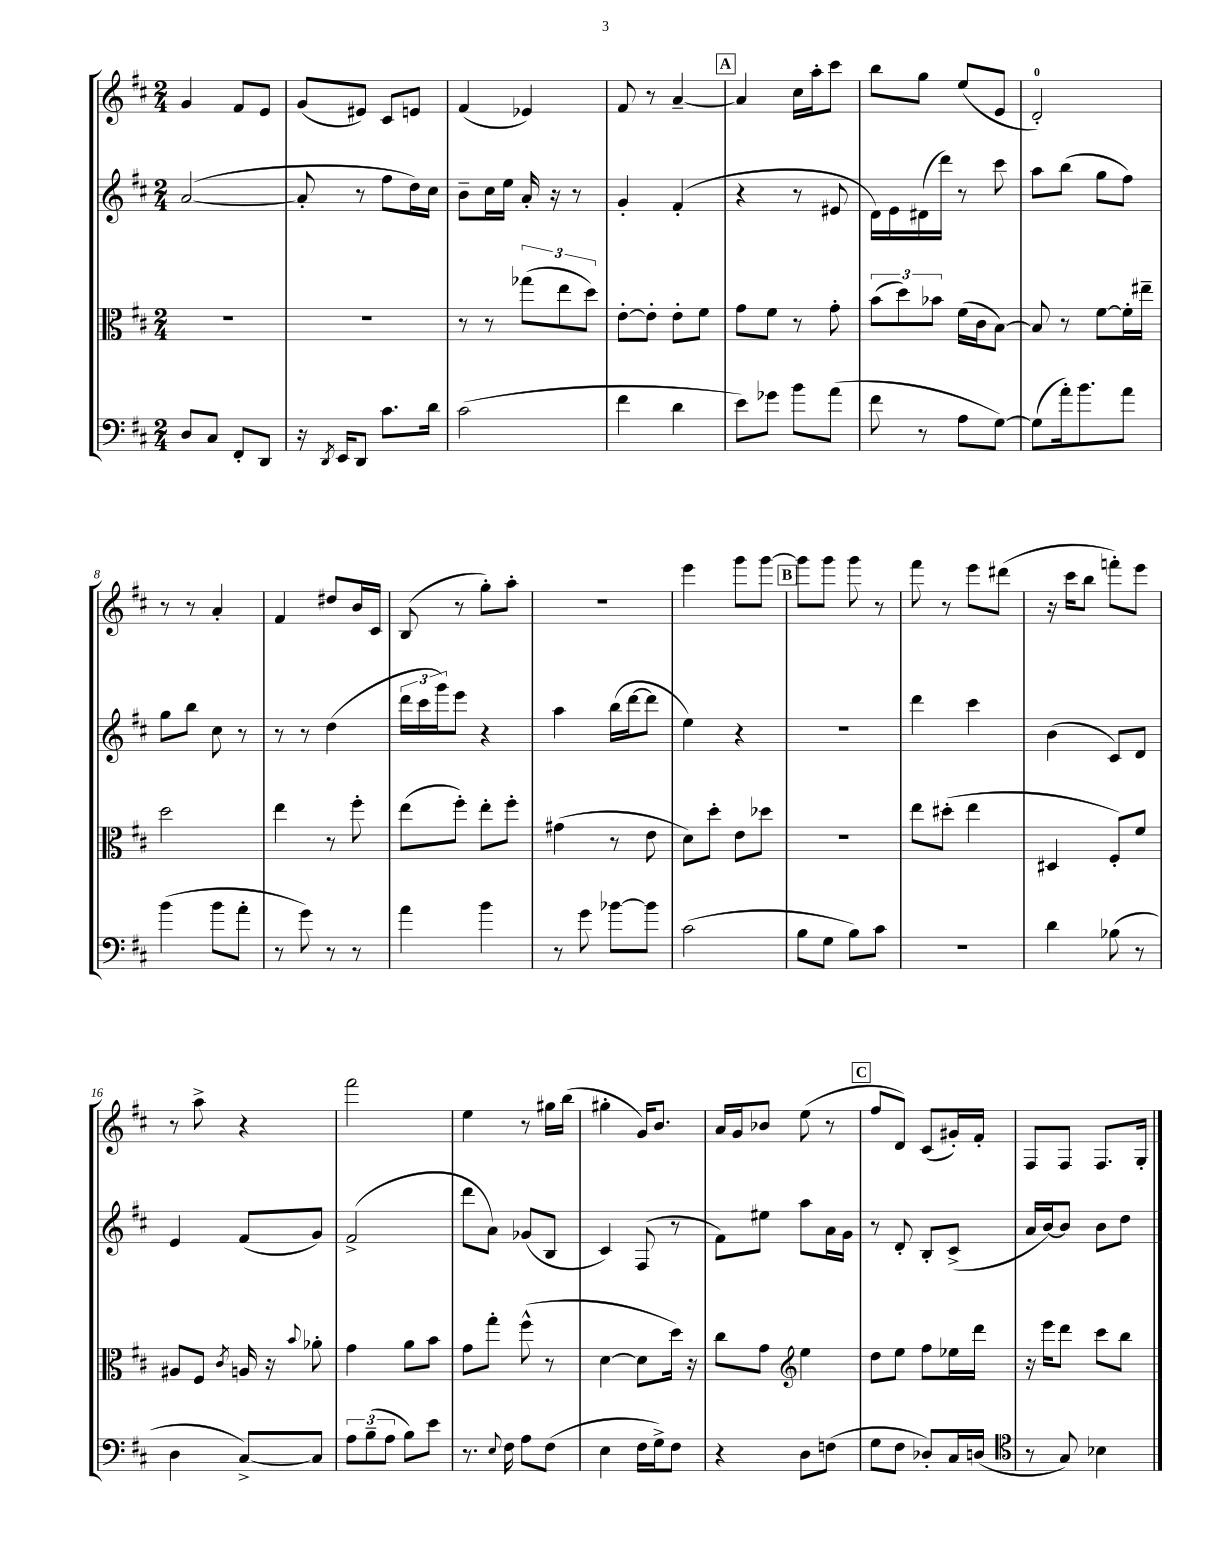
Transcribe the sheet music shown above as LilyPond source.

<<
\new StaffGroup <<
\new Staff = "s0" {
    \clef treble \key d \major \numericTimeSignature \time 2/4
    g'4 fis'8 e'8 |
    g'8( eis'8) cis'8 e'8 |
    fis'4( ees'4) |
    fis'8 r8 a'4~-- |
    \mark \markup { \box "A" } a'4 cis''16 a''16-. cis'''8 |
    b''8 g''8 e''8( e'8 |
    d'2-0-.) |
    r8 r8 a'4-. |
    fis'4 dis''8 b'16 cis'16 |
    b8( r8 g''8-.) a''8-. |
    R2 |
    e'''4 g'''8 g'''8~ |
    \mark \markup { \box "B" } g'''8 g'''8 g'''8 r8 |
    fis'''8 r8 e'''8 dis'''8( |
    r16 cis'''16 b''8 f'''8-.) e'''8 |
    r8 a''8-> r4 |
    fis'''2 |
    e''4 r8 gis''16 b''16( |
    gis''4-. g'16) b'8. |
    a'16 g'16 bes'8 e''8( r8 |
    \mark \markup { \box "C" } fis''8 d'8) cis'8( gis'16-.) fis'16-. |
    fis8 fis8 fis8. g16-. \bar "|." |
}
\new Staff = "s1" {
    \clef treble \key d \major \numericTimeSignature \time 2/4
    a'2~( |
    a'8-. r8 fis''8 d''16) cis''16 |
    b'8-- cis''16 e''16 a'16-. r16 r8 |
    g'4-. fis'4-.( |
    \mark \markup { \box "A" } r4 r8 eis'8 |
    d'16) e'16 dis'16( d'''16) r8 cis'''8 |
    a''8 b''8( g''8 fis''8) |
    g''8 b''8 cis''8 r8 |
    r8 r8 d''4( |
    \tuplet 3/2 { d'''16 cis'''16 g'''16) } e'''8 r4 |
    a''4 b''16( d'''16~ d'''8 |
    e''4) r4 |
    \mark \markup { \box "B" } r2 |
    d'''4 cis'''4 |
    b'4( cis'8) d'8 |
    e'4 fis'8( g'8) |
    fis'2->( |
    d'''8 a'8) ges'8( b8 |
    cis'4) fis8( r8 |
    fis'8) eis''8 a''8 a'16 g'16 |
    \mark \markup { \box "C" } r8 d'8-. b8-. cis'8->( |
    a'16 b'16~) b'8 b'8 d''8 \bar "|." |
}
\new Staff = "s2" {
    \clef alto \key d \major \numericTimeSignature \time 2/4
    R2 |
    R2 |
    r8 r8 \tuplet 3/2 { ges''8( e''8 d''8) } |
    e'8~-. e'8-. e'8-. fis'8 |
    \mark \markup { \box "A" } g'8 fis'8 r8 g'8-. |
    \tuplet 3/2 { b'8( d''8) bes'8 } fis'16( cis'16 b8~) |
    b8 r8 fis'8~ fis'16-. eis''16-- |
    d''2 |
    e''4 r8 fis''8-. |
    e''8( fis''8-.) e''8-. fis''8-. |
    gis'4( r8 e'8 |
    d'8) d''8-. e'8 des''8 |
    \mark \markup { \box "B" } R2 |
    e''8 dis''8-.( e''4 |
    dis4 fis8-.) fis'8 |
    ais8 fis8 \acciaccatura { cis'8 } a16 r16 \appoggiatura { b'8 } aes'8-. |
    g'4 a'8 b'8 |
    g'8 g''8-. fis''8-^( r8 |
    d'4~ d'8 d''16) r16 |
    cis''8 g'8 \clef treble e''4 |
    \mark \markup { \box "C" } d''8 e''8 fis''8 ees''16 d'''16 |
    r16 e'''16 d'''8 cis'''8 b''8 \bar "|." |
}
\new Staff = "s3" {
    \clef bass \key d \major \numericTimeSignature \time 2/4
    d8 cis8 fis,8-. d,8 |
    r16 \acciaccatura { d,8 } e,16 d,8 cis'8. d'16 |
    cis'2( |
    fis'4 d'4 |
    \mark \markup { \box "A" } e'8) ges'8 b'8 a'8( |
    fis'8 r8 a8 g8~) |
    g8( a'16-.) b'8. a'8 |
    b'4( b'8 a'8-. |
    r8 g'8) r8 r8 |
    a'4 b'4 |
    r8 g'8 bes'8~ bes'8 |
    cis'2( |
    \mark \markup { \box "B" } b8 g8 b8) cis'8 |
    r2 |
    d'4 bes8( r8 |
    d4 cis8~->) cis8 |
    \tuplet 3/2 { a8 b8--( a8 } b8) e'8 |
    r8. \appoggiatura { e8 } fis16 a8 fis8( |
    e4 fis16 g16->) fis8 |
    r4 d8 f8( |
    \mark \markup { \box "C" } g8 fis8 des8-.) cis16 d16( |
    \clef tenor r8 g8) bes4 \bar "|." |
}
>>
>>
